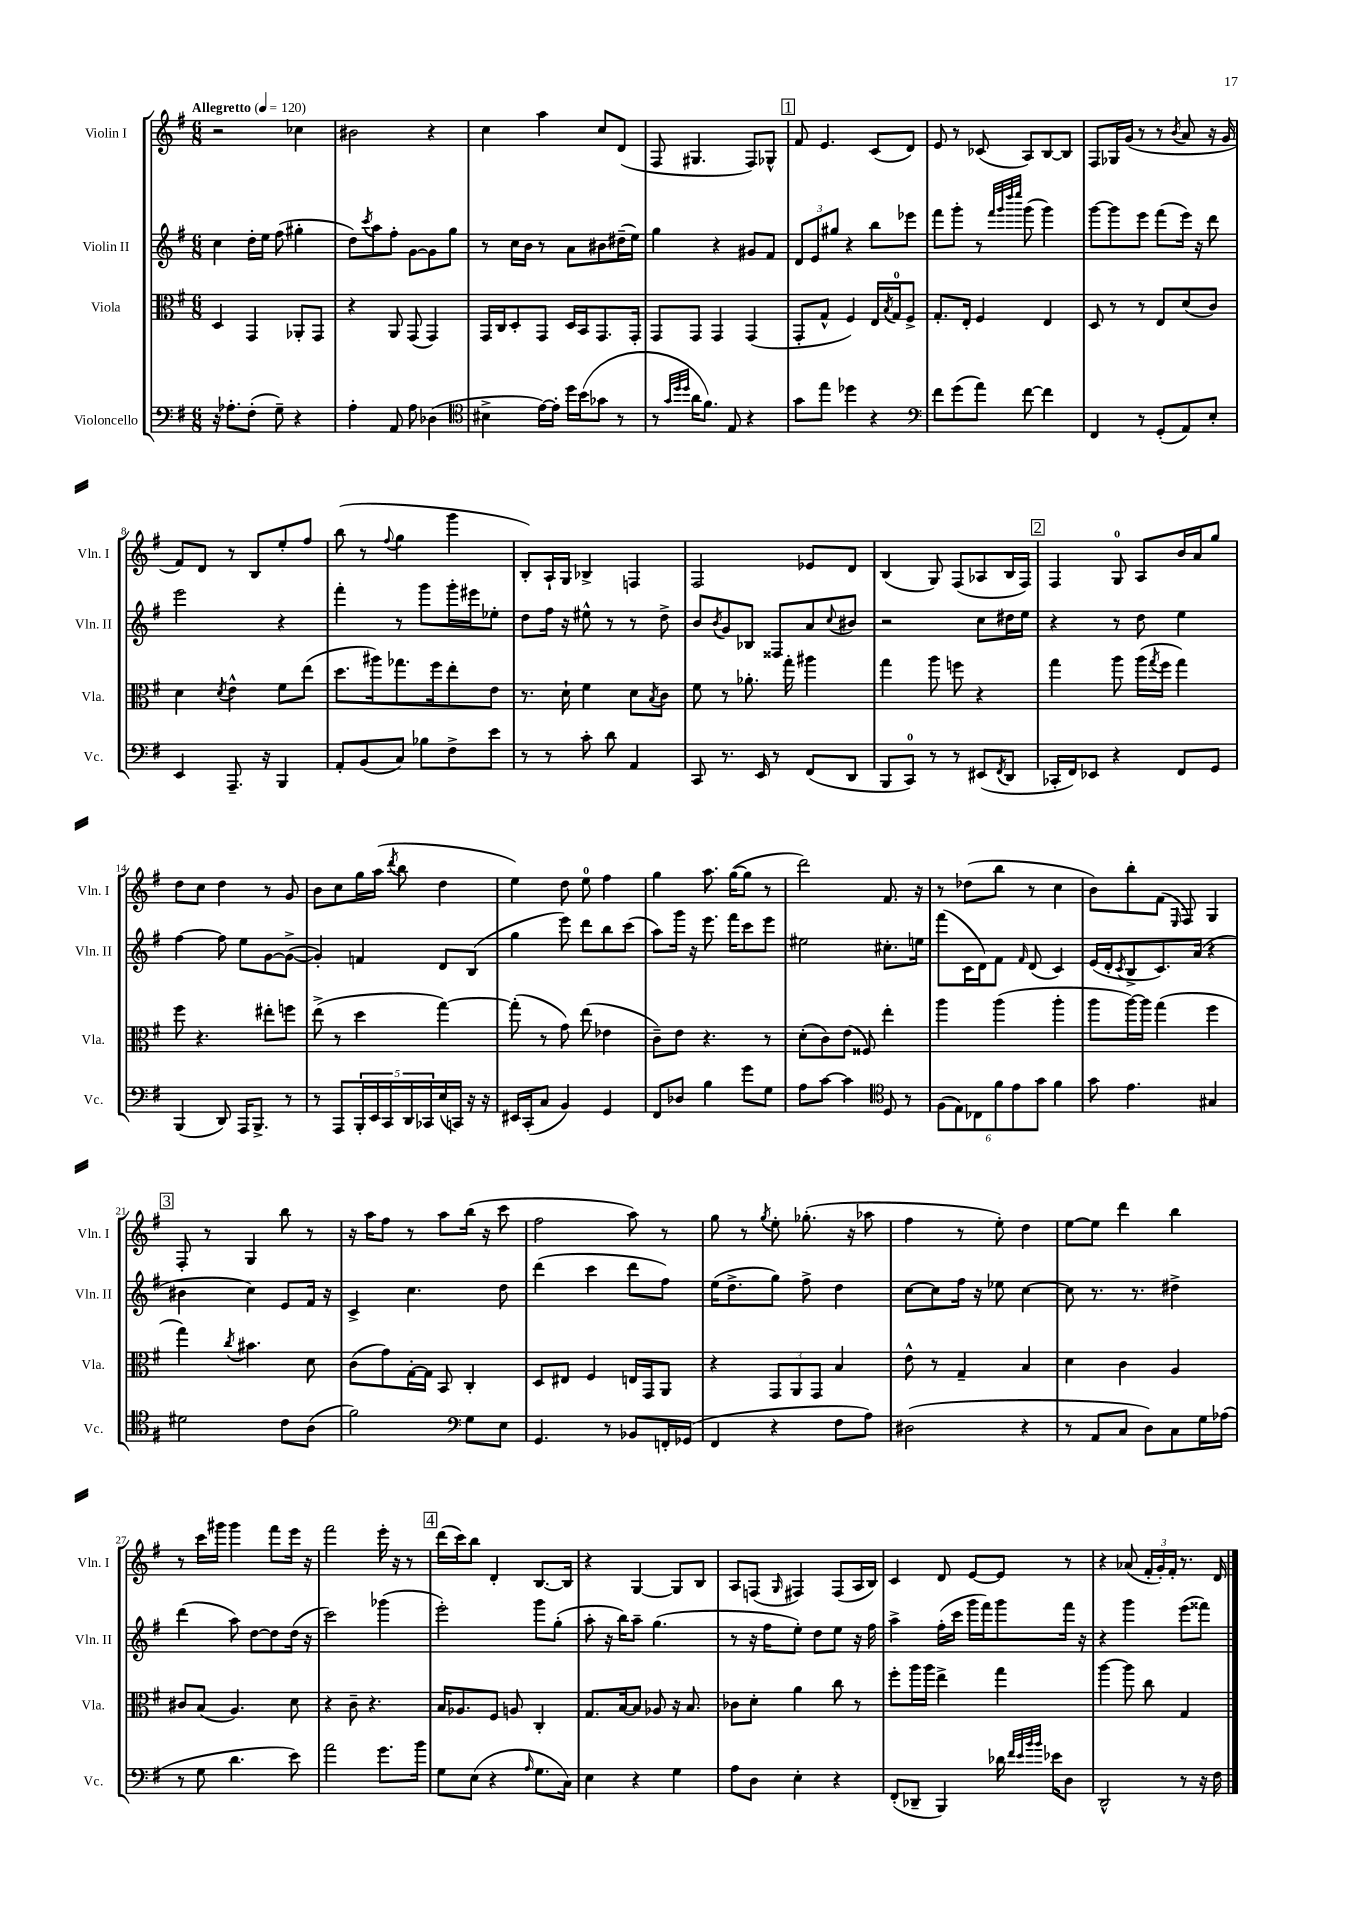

**kern	**kern	**kern	**kern
*staff4	*staff3	*staff2	*staff1
*clefF4	*clefC3	*clefG2	*clefG2
*k[f#]	*k[f#]	*k[f#]	*k[f#]
*M6/8	*M6/8	*M6/8	*M6/8
*MM120	*MM120	*MM120	*MM120
16r	4D	4cc	2r
8.A-'	.	.	.
(8F#'	4GG	16dd'	.
.	.	16ee	.
8G~)	.	(8ff#	.
4r	8AA-'	4gg#'	4cc-
.	8GG	.	.
=	=	=	=
4A'	4r	8dd)	2b#
.	.	8qccc	.
.	.	8aa	.
8AA	8AA	8ff#'	.
8A	(8GG	[8g	.
(4D-	4GG)	8g]	4r
.	.	8gg	.
=	=	=	=
*clefC4	*	*	*
4B#^	16GG	8r	4cc
.	16C	.	.
.	8D'	16cc	.
.	.	16b	.
[16e)	8GG	8r	4aa
16e']	.	.	.
16dd	16D	8a	.
(16b	16BB	.	.
8g-	8.GG	8b#	8cc
8r	.	(16dd#~	(8d
.	16GG'	16ee)	.
=	=	=	=
8r	8GG	4gg	8F#
32qqg	.	.	.
32qqdd	.	.	.
32qqdd	.	.	.
16a	8GG	.	4.G#
8.f#)	.	.	.
.	4GG	4r	.
8E	.	.	.
4r	(4GG	8g#	8F#)
.	.	8f#	8G-^^
=	=	=	=
8g	8GG'	12d	8f#
.	.	12e	.
8ee	8G^^	.	4.e
.	.	12gg#	.
4dd-	4F#)	4r	.
4r	16E	8bb	(8c
.	8qB	.	.
.	16G	.	.
.	8F#^	8eee-	8d)
=	=	=	=
*clefF4	*	*	*
8f#	8.G'	8fff#	8e
(8g	.	8ggg'	8r
.	16E'	.	.
8a)	4F#	8r	(8c-
.	.	32qqfff#	.
.	.	32qqggg	.
.	.	32qqdddd	.
.	.	32qqeeee	.
[8f#	.	(8ggg	8A)
4f#]	4E	4ggg)	[8B
.	.	.	8B]
=	=	=	=
4FF#	8D	[8ggg	8F#
.	8r	8ggg]	16G-
.	.	.	(16g
8r	8r	8eee	8r
(8GG'	8E	(8fff#	8r
.	.	.	8qb
8AA)	(8d	16eee)	8a
.	.	16r	.
8E'	8c)	8ddd	16r
.	.	.	16g
=	=	=	=
4EE	4d	2eee	8f#)
.	.	.	8d
.	8qd	.	.
8.AAA~	4e^^	.	8r
.	.	.	8B
16r	.	.	.
4BBB	8f#	4r	8ee'
.	(8ee	.	8ff#
=	=	=	=
8AA'	8.dd	4fff#'	(8bb
(8BB	.	.	8r
.	16aa#)	.	.
.	.	.	8qqff#
8C)	8.gg-	8r	4gg
8B-	.	8ggg	.
.	16ff#	.	.
8F#^	8ee'	16ggg'	4ggg
.	.	16eee#	.
8e	8e	8ee-'	.
=	=	=	=
8r	8.r	8dd	8B')
8r	.	16ff#	16A`
.	16d`	16r	16G
8c'	4f#	8ee#^^	4B-^
8d	.	8r	.
4AA	8d	8r	4F
.	8qB	.	.
.	8c	8dd^	.
=	=	=	=
8CC	8f#	8b	2F#
.	.	8qb	.
8.r	8r	8g	.
.	8.a-'	8B-	.
16EE	.	.	.
8r	.	8F##	.
.	16gg'	.	.
(8FF#	4aa#	8a	8e-
.	.	8qqcc	.
8DD	.	8b#	8d
=	=	=	=
8BBB	4gg	2r	(4B
8CC)	.	.	.
8r	8aa	.	8G)
8r	8ff	.	(8F#
(8EE#	4r	8cc	8A-
8qFF#	.	.	.
8DD	.	16dd#	16B
.	.	16ee	16F#)
=	=	=	=
16CC-'	4gg	4r	4F#
16FF#)	.	.	.
8EE-	.	.	.
4r	8aa	8r	8G
.	(16aa	8dd	8A
.	8qgg	.	.
.	16ff#	.	.
8FF#	4gg)	4ee	16b
.	.	.	16a
8GG	.	.	8gg
=	=	=	=
(4BBB	8ff#	[4ff#	8dd
.	4.r	.	8cc
8DD)	.	8ff#]	4dd
16AAA	.	8ee	.
8.BBB^	.	.	.
.	8ee#'	[8g	8r
8r	8ff	(8g^_	8g
=	=	=	=
8r	(8ee^	4g'])	8b
8AAA	8r	.	8cc
20BBB'	4dd	4f	16gg
20EE	.	.	.
.	.	.	(16aa
20CC	.	.	.
.	.	.	8qddd
.	.	.	8bb
20DD	.	.	.
20CC-	.	.	.
(16E	[4gg)	8d	4dd
16CC)	.	.	.
16r	.	(8B	.
16r	.	.	.
=	=	=	=
16EE#	(8gg']	4gg	4ee)
(16CC'	.	.	.
8C	8r	.	.
4BB)	8g)	8eee)	8dd
.	(8ee	8ddd	8ee
4GG	4e-	8bb	4ff#
.	.	(8ccc	.
=	=	=	=
8FF#	8c~)	8aa)	4gg
8D-	8e	16ggg	.
.	.	16r	.
4B	4.r	8.eee	8.aa
.	.	16fff#	([16gg
8g	.	8ccc	8gg]
8G	8r	8eee	8r
=	=	=	=
8A	(8d'	2ee#	2ddd)
[8c	8c)	.	.
4c]	(8e	.	.
.	8F##)	.	.
*clefC4	*	*	*
8D	4ee'	8.cc#'	8.f#
8r	.	.	.
.	.	16ee	16r
=	=	=	=
(12F#	4aa	(8fff#	8r
12E)	.	.	.
.	.	16c	(8dd-
12C-	.	.	.
.	.	16d)	.
12f#	(4aa	8f#	8bb
12e	.	.	.
.	.	16qqf#	.
.	.	(8d	8r
12g	.	.	.
4f#	4aa'	4c)	4cc
=	=	=	=
8g	8aa	(16e	8b)
.	.	16d'	.
.	.	8qc	.
4.e	[16aa)	8B^	8bb'
.	16aa]	.	.
.	(4gg	8.c)	(8f#
.	.	.	16qqE
.	.	.	8F#)
.	.	(16a	.
4G#	4ff#	4r	4G
=	=	=	=
2d#	4gg)	4b#	8F#'
.	.	.	8r
.	8qcc	.	.
.	4.b#	4cc)	4G
8c	.	8e	8bb
(8A	8d	16f#	8r
.	.	16r	.
=	=	=	=
2f#)	(8c	4c^	16r
.	.	.	16aa
.	8g)	.	8ff#
.	[16G'	4.cc	8r
.	16G]	.	.
.	8BB	.	8aa
*clefF4	*	*	*
8G	4C'	.	(16bb
.	.	.	16r
8E	.	8dd	8ccc
=	=	=	=
4.GG	8D	(4ddd	2ff#
.	8E#	.	.
.	4F#	4ccc	.
8r	.	.	.
8BB-	16E	8ddd	8aa)
.	16GG	.	.
16FF'	8AA	8ff#)	8r
(16GG-	.	.	.
=	=	=	=
4FF#	4r	(16ee	8gg
.	.	8.dd^	.
.	.	.	8r
.	.	.	8qgg
4r	12GG	8gg)	8ee'
.	12AA	.	.
.	.	8ff#^	(8.gg-'
.	12GG	.	.
8F#	4B	4dd	.
.	.	.	16r
8A)	.	.	8aa-
=	=	=	=
(2D#	8e^^	[8cc	4ff#
.	8r	8cc]	.
.	4G~	16ff#	8r
.	.	16r	.
.	.	8ee-	8ee')
4r	4B	[4cc	4dd
=	=	=	=
8r	4d	8cc]	[8ee
8AA	.	8.r	8ee]
8C	4c	.	4ddd
.	.	8.r	.
8D)	.	.	.
8C	4A	4dd#^	4bb
16G	.	.	.
(16A-	.	.	.
=	=	=	=
8r	8c#	(4ddd	8r
8G	(8B	.	16ccc
.	.	.	16ggg#
4.d	4.A)	8aa)	4ggg#
.	.	[8dd	.
.	.	8dd]	8fff#
8e)	8d	(16dd	16eee
.	.	16r	16r
=	=	=	=
2a	4r	2ccc)	2fff#
.	8c~	.	.
.	4.r	.	.
8.g	.	(4ggg-	16eee'
.	.	.	16r
.	.	.	8r
16b	.	.	.
=	=	=	=
8G	16B	2eee')	(16ddd
.	8.A-	.	16ccc)
(8E	.	.	8bb
4r	8F#	.	4d'
.	8A	.	.
16qqA	.	.	.
8.G	4C'	8ggg	[8.B
.	.	(8gg'	.
16C)	.	.	16B]
=	=	=	=
4E	8.G	8aa'	4r
.	.	16r	.
.	[16B	16bb)	.
4r	8B]	8aa~	[4G
.	8A-	(4.gg	.
4G	16r	.	8G]
.	8.B	.	.
.	.	.	8B
=	=	=	=
8A	8c-	8r	8A
8D	8d'	16r	(8F
.	.	16ff#	.
.	.	.	16qqG
4E'	4a	8ee')	4F#)
.	.	8dd	.
4r	8cc	8ee	(8F#
.	8r	16r	16A
.	.	16ff#	16B)
=	=	=	=
(8FF#'	8ff#'	4aa^	4c
8DD-~	16aa	.	.
.	16aa	.	.
4BBB)	4ee^	(16ff#'	8d
.	.	16ccc	.
.	.	16ggg	[8e
.	.	16fff#)	.
16d-	4gg	8ggg	8e]
32qqf#	.	.	.
32qqe	.	.	.
32qqb	.	.	.
32qqb	.	.	.
16e-	.	.	.
8D	.	16fff#	8r
.	.	16r	.
=	=	=	=
2DD^^	[4aa	4r	4r
.	8aa]	4ggg	(8a-
.	8cc	.	24f#'
.	.	.	24g')
.	.	.	24f#'
8r	4G	(8eee	8.r
16r	.	8fff##)	.
16F#	.	.	16d
==	==	==	==
*-	*-	*-	*-
